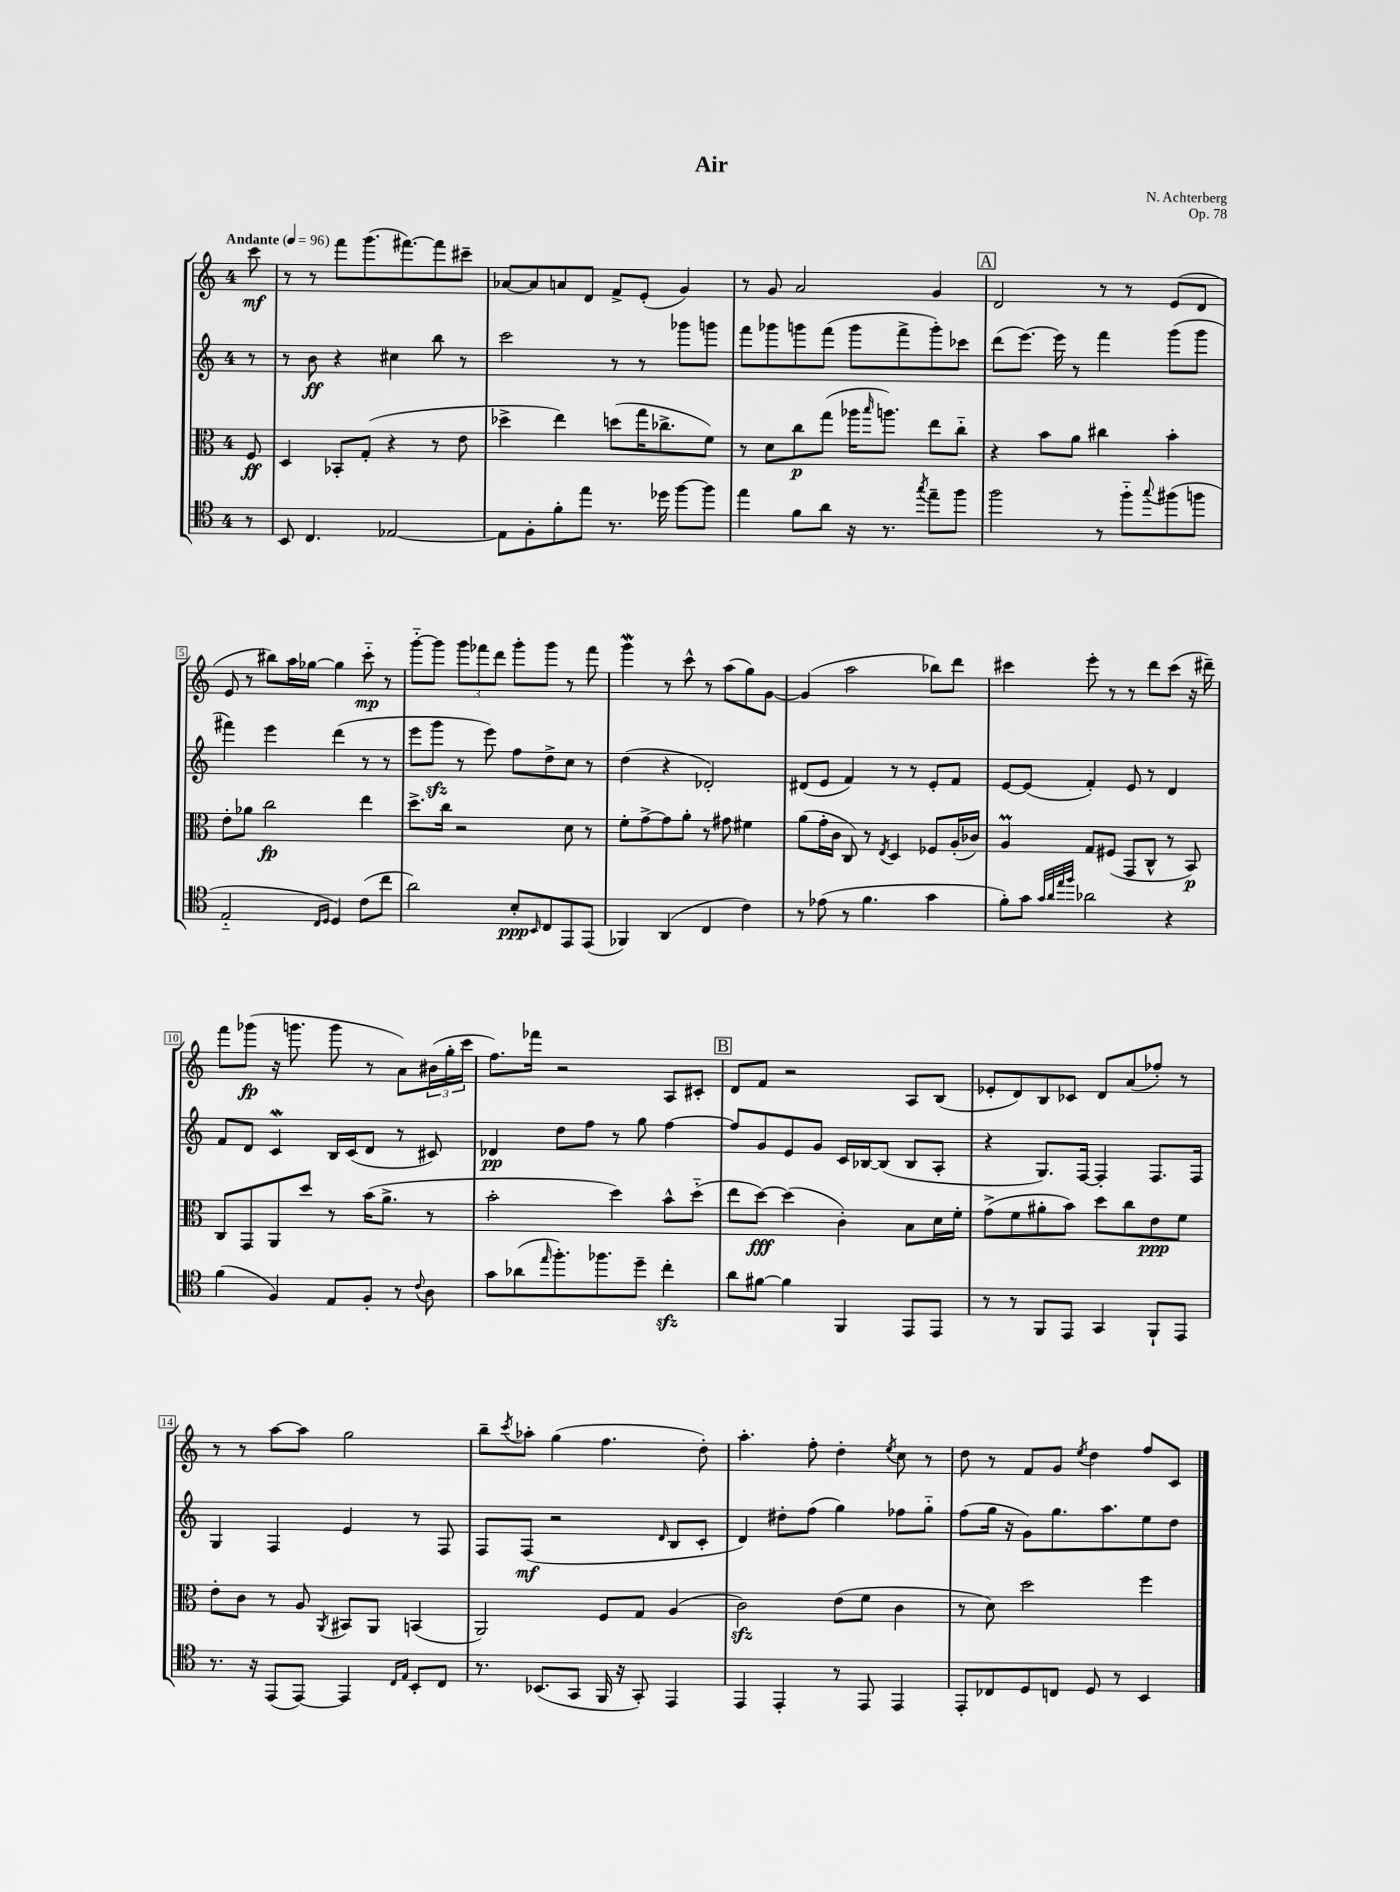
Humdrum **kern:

**kern	**kern	**kern	**kern
*staff4	*staff3	*staff2	*staff1
*clefC4	*clefC3	*clefG2	*clefG2
*k[]	*k[]	*k[]	*k[]
*M4/4	*M4/4	*M4/4	*M4/4
*MM96	*MM96	*MM96	*MM96
8r	8F	8r	8ccc
=	=	=	=
8BB	4D	8r	8r
4.C	.	8b	8r
.	8BB-'	4r	8fff
.	(8G'	.	(8.ggg
[2E-	4r	4cc#	.
.	.	.	[8.fff#)
.	8r	8bb	8fff#]
.	8e	8r	8ccc#~
=	=	=	=
8E-]	4dd-^	2ccc	[8a-
8F'	.	.	8a-]
8f'	4ee)	.	8a
8ee	.	.	8d
8.r	(8dd	8r	8f^
.	16gg	8r	(8e'
16dd-	8.cc-^	.	.
[8ff	.	8ggg-	4g)
8ff]	8f)	8ggg	.
=	=	=	=
4ee	8r	8fff	8r
.	8d	8ggg-	8g
8f	8cc	8ggg	2a
8a	(8gg	(8fff	.
16r	16aa-	8ggg	.
.	16qqbb	.	.
8.r	8.aa)	.	.
.	.	8fff^	.
8qgg	.	.	.
8ee~	8ee	8ggg')	4g
8ff	8cc'~	8ccc-	.
=	=	=	=
2ff	4r	(8ddd	2d
.	.	[8.eee)	.
.	8b	.	.
.	.	16eee]	.
.	8a	8r	.
8r	4cc#	4fff	8r
8ff'~	.	.	8r
8qqgg	.	.	.
(8ff#	4b'	(8ggg	(8e
8ff	.	8ggg	8d
=	=	=	=
2E'~	8e'	4fff#)	8e
.	8a-	.	8r
.	2cc	4eee	8bb#)
.	.	.	16aa
.	.	.	[16gg-
16qqC	.	.	.
16qqD	.	.	.
4D)	.	(4ddd	4gg-]
(8c	4ee	8r	8ccc'~
8cc	.	8r	8r
=	=	=	=
2a)	8.dd^	8eee	[8ggg'~
.	.	8ggg	8ggg]
.	16cc	.	.
.	2r	8r	12ggg
.	.	.	12fff-
.	.	8eee)	.
.	.	.	12ddd
8B'	.	8ff	8ggg'
16qqBB	.	.	.
8C	.	8dd^	8ggg
8EE	8d	8cc	8r
(8EE	8r	8r	8fff-
=	=	=	=
4FF-)	8f'	(4dd	4ggg
.	[8g^	.	.
(4AA	8g]	4r	8r
.	8a'	.	8ccc^^
4C	8r	2d-')	8r
.	8g#	.	(8aa
4c)	4f#	.	8gg)
.	.	.	[8g
=	=	=	=
8r	(8a	(8d#	(4g]
(8e-	16g'	8e	.
.	16c	.	.
8r	8C)	4f)	2aa
4.f	8r	.	.
.	8qE	.	.
.	4D	8r	.
.	.	8r	.
4g	8F-	8e'	8bb-)
.	(16A'	8f	8ddd
.	16c-)	.	.
=	=	=	=
8f')	4A	[8e	4ccc#
8g	.	(8e]	.
32qqg	.	.	.
32qqa	.	.	.
32qqee	.	.	.
32qqff	.	.	.
2a-	8G	4f')	8eee'
.	(8F#	.	8r
.	8GG	8e	8r
.	8C^^	8r	8ddd
4r	8r	4d	(8ccc#
.	8BB)	.	16r
.	.	.	16ddd#~)
=	=	=	=
(4f	8C	8f	8fff
.	8GG	8d	(8ggg-
4F)	8AA	4c	16r
.	.	.	8.ggg
.	8dd	.	.
8E	8r	16B	8ggg
.	.	(16c	.
8F'	(16b	8d	8r
.	8.a^	.	.
8r	.	8r	8a)
8qqc	.	.	.
8A	8r	8c#)	(24b#
.	.	.	24gg'
.	.	.	24ccc
=	=	=	=
8g	2b'	4d-	8.ff)
(8a-	.	.	.
.	.	.	16fff-
16qqee	.	.	.
8.ff')	.	8dd	2r
.	.	8ff	.
8.ff-	.	.	.
.	4dd)	8r	.
8dd~	.	8gg	.
4cc'	8b^^	[4ff	8A
.	(8dd'~	.	8c#'
=	=	=	=
8a	8ee	8ff]	8d
[8f#	[8dd)	8g	8f
4f#]	(4dd]	8e	2r
.	.	8g	.
4FF	4c')	16c	.
.	.	[16B-	.
.	.	(8B-]	.
8EE	8B	8B-	8A
8EE	16d	8A'	(8B
.	16f'	.	.
=	=	=	=
8r	(8g^	4r	8e-'
8r	8f	.	8d)
8FF	8a#'	8.G)	8B
8EE	8b)	.	8c-
.	.	[16F	.
4GG	8dd	4F']	8d
.	8cc	.	(8a
8FF`	8e	8.F	8ff-')
8EE	8f	.	8r
.	.	16F	.
=	=	=	=
8.r	8e'	4G	8r
.	8c	.	8r
16r	.	.	.
(8EE	8r	4F	[8aa
[8EE)	8A	.	8aa]
.	8qAA	.	.
4EE]	8BB#	4e	2gg
.	8AA	.	.
16qqC	.	.	.
16qqE	.	.	.
8BB'	(4BB	8r	.
8C	.	8F	.
=	=	=	=
8.r	2AA)	8F	8bb~
.	.	.	8qccc
.	.	(8F	8aa-'
(8.BB-	.	.	.
.	.	2r	(4gg
8GG	.	.	.
16FF	8F	.	4.ff
16r	.	.	.
8GG')	8G	.	.
.	.	16qqd	.
4EE	(4A	8B	.
.	.	8c'	8dd')
=	=	=	=
4EE	2c)	4d)	4.aa'
4EE'	.	8dd#'	.
.	.	(8ff	8ff'
8r	(8e	4gg)	4dd'
8EE	8f	.	.
.	.	.	8qee
4EE	4c	8ff-	8cc
.	.	8gg'~	8r
=	=	=	=
8EE'	8r	(8ff	8dd
8C-	8d)	16gg	8r
.	.	16r	.
8D	2dd	8g)	8f
8C	.	8.gg	8g
.	.	.	8qee
8D	.	.	4dd
.	.	8.aa	.
8r	.	.	.
4BB	4ff	8ee	8ff
.	.	8dd	8c
==	==	==	==
*-	*-	*-	*-
